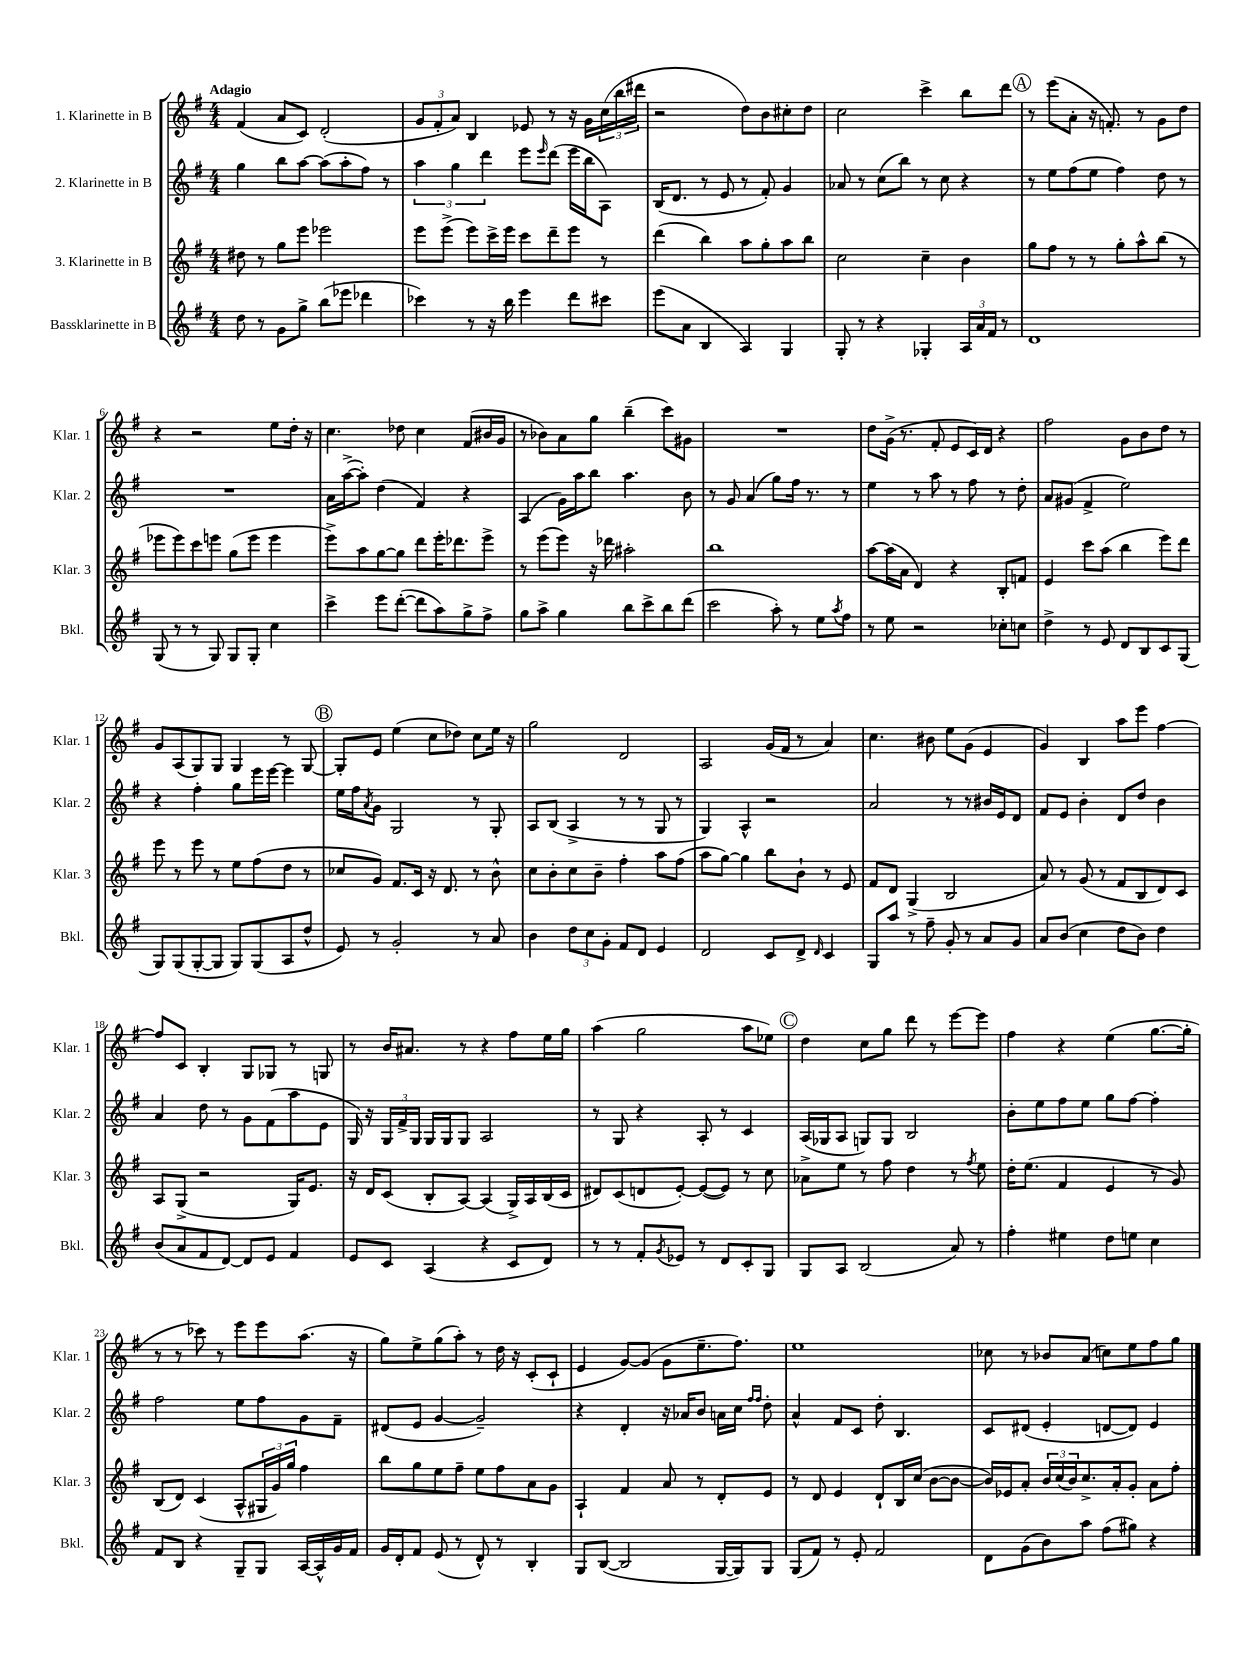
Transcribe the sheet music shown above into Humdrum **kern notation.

**kern	**kern	**kern	**kern
*part4	*part3	*part2	*part1
*staff4	*staff3	*staff2	*staff1
*I"Bassklarinette in B	*I"3. Klarinette in B	*I"2. Klarinette in B	*I"1. Klarinette in B
*I'Bkl.	*I'Klar. 3	*I'Klar. 2	*I'Klar. 1
*clefG2	*clefG2	*clefG2	*clefG2
*k[f#]	*k[f#]	*k[f#]	*k[f#]
*M4/4	*M4/4	*M4/4	*M4/4
=1	=1	=1	=1
!	!	!	!LO:TX:a:B:t=Adagio
8dd\	8dd#X\	4gg\	(4f#/
8r	8r	.	.
8g\L	8gg\L	8bb\L	8a/L
8gg^\J	8eee\J	[8aa\J	8c/J)
(8bb\L	2eee-X\	(8aa\L]	(2d'/
8eee-X\J	.	8aa'\	.
4ddd-X\	.	8ff#\J)	.
.	.	8r	.
=2	=2	=2	=2
4ccc-X\)	8eee\L	6aa\	12g/L
.	.	.	12f#'/
.	(8eee^\J	.	.
.	.	6gg\	12a/J)
8r	8eee\L)	.	4B/
.	.	6ddd\	.
16r	16ccc^\L	.	.
16bb\	16eee\JJ	.	.
4eee\	8ccc\L	8eee\L	8e-X/
.	.	16qqeee/	.
.	8ddd~\	(8ddd\J	8r
8ddd\L	8eee\J	16eee\LL	16r
.	.	16bb\J	16g\LL
8ccc#X\J	8r	8A\J)	(24cc\
.	.	.	24bb\
.	.	.	24ddd#X\JJ
=3	=3	=3	=3
(8eee\L	(4ddd\	(16B/KL	2r
.	.	8.d/J	.
8a\J	.	.	.
4B/	4bb\)	8r	.
.	.	8e/	.
4A/)	8aa\L	8r	8dd\L)
.	8gg'\	8f#'/)	8b\
4G/	8aa\	4g/	8cc#X'\
.	8bb\J	.	8dd\J
=4	=4	=4	=4
8G'/	2cc\	8a-X/	2cc\
8r	.	8r	.
4r	.	(8cc\L	.
.	.	8bb\J)	.
4G-X'/	4cc~\	8r	4ccc^\
.	.	8cc\	.
24A/LL	4b\	4r	8bb\L
24a/	.	.	.
24f#/JJ	.	.	.
8r	.	.	8ddd\J
!!LO:REH:place=s1:t=A
=5	=5	=5	=5
1d	8gg\L	8r	8r
.	8ff#\J	8ee\L	(8eee\L
.	8r	(8ff#\	8a'\J
.	8r	8ee\J	16r
.	.	.	8.fn'/)
.	8gg'\L	4ff#\)	.
.	8aa^^\	.	8r
.	(8bb\J	8dd\	8g\L
.	8r	8r	8dd\J
!!LO:LB:g=z
=6	=6	=6	=6
(8G/	8eee-X\L	1r	4r
8r	8eee-\)	.	.
8r	8ccc\	.	2r
8G/)	8eeen\J	.	.
8G/L	(8gg\L	.	.
8G'/J	8eee\J	.	.
4cc\	4eee\	.	8ee\L
.	.	.	16dd'\Jk
.	.	.	16r
=7	=7	=7	=7
4ccc^\	8eee^\L)	16a\LL	4.cc\
.	.	([16aa^\J	.
.	8aa\	8aa'\J])	.
8eee\L	[8gg\	(4dd\	.
([8ddd'\J	8gg\J]	.	8dd-X\
8ddd\L]	8ddd\L	4f#/)	4cc\
8aa\)	16eee'\K	.	.
.	8.ddd-X\	.	.
8gg^\	.	4r	(8f#/L
8ff#^\J	8eee^\J	.	16b#X/L
.	.	.	16g/JJ
=8	=8	=8	=8
8gg\L	8r	(4A/	8r
8aa^\J	(8eee\L	.	8b-X\L)
4gg\	8eee\J)	16g\LL)	8a\
.	.	16aa\J	.
.	16r	8bb\J	8gg\J
.	16ddd-X\	.	.
8bb\L	2aa#X'\	4.aa\	(4bb~\
8ccc^\	.	.	.
8bb\	.	.	8ccc\L)
(8ddd\J	.	8b\	8g#X\J
=9	=9	=9	=9
2ccc\	1bb	8r	1r
.	.	8g/	.
.	.	(4a/	.
8aa'\)	.	8gg\L)	.
8r	.	16ff#\Jk	.
.	.	8.r	.
8ee\L	.	.	.
8qaa/	.	.	.
8ff#\J	.	8r	.
=10	=10	=10	=10
8r	[8aa\L	4ee\	8dd\L
8ee\	(16aa\L]	.	(16g^\Jk
.	16a\JJ	.	8.r
2r	4d/)	8r	.
.	.	8aa\	8f#'/
.	4r	8r	8e/L
.	.	8ff#\	16c/L)
.	.	.	16d/JJ
8cc-X'\L	8B'/L	8r	4r
8ccn\J	8fn/J	8dd'\	.
=11	=11	=11	=11
4dd^\	4e/	8a/L	2ff#\
.	.	(8g#X/J	.
8r	8ccc\L	4f#^/	.
8e/	(8aa\J	.	.
8d/L	4bb\	2ee\)	8g\L
8B/	.	.	8b\
8c/	8eee\L)	.	8dd\J
(8G/J	8ddd\J	.	8r
!!LO:LB:g=z
=12	=12	=12	=12
8G/L)	8eee\	4r	8g/L
(8G/	8r	.	(8A/
[8G'/	8eee\	4ff#'\	8G/)
8G/J]	8r	.	8G/J
8G/L)	8ee\L	8gg\L	4G/
(8G/	(8ff#\	16eee\L	.
.	.	[16eee\JJ	.
8A/	8dd\J	4eee\]	8r
8dd^^/J	8r	.	[8G/
!!LO:REH:place=s1:t=B
=13	=13	=13	=13
8e/)	8cc-X/L	16ee\LL	8G'/L]
.	.	16ff#\J	.
.	.	8qa/	.
8r	8g/J)	8g\J	8e/J
2g'/	8.f#/L	2G/	(4ee\
.	16c/Jk	.	.
.	16r	.	8cc\L
.	8.d/	.	.
.	.	.	8dd-X\J)
8r	8r	8r	8cc\L
8a/	8b^^\	8G'/	16ee\Jk
.	.	.	16r
=14	=14	=14	=14
4b\	8cc\L	8A/L	2gg\
.	8b'\	(8B/J	.
12dd\L	8cc\	4A^/	.
12cc\	.	.	.
.	8b~\J	.	.
12g'\J	.	.	.
8f#/L	4ff#'\	8r	2d/
8d/J	.	8r	.
4e/	8aa\L	8G/	.
.	(8ff#\J	8r	.
=15	=15	=15	=15
2d/	8aa\L	4G/)	2A/
.	[8gg\J)	.	.
.	4gg\]	4A^^/	.
8c/L	8bb\L	2r	(16g/LL
.	.	.	16f#/JJ
8d^/J	8b`\J	.	8r
16qqd/	.	.	.
4c/	8r	.	4a/)
.	8e/	.	.
=16	=16	=16	=16
8G/L	8f#/L	2a/	4.cc\
8aa/J	8d/J	.	.
8r	(4G^/	.	.
8ff#~\	.	.	8b#X\
8g'/	2B/	8r	8ee\L
8r	.	8r	(8g\J
8a/L	.	16b#X/LL	4e/
.	.	16e/J	.
8g/J	.	8d/J	.
=17	=17	=17	=17
8a/L	8a/)	8f#/L	4g/)
(8b/J	8r	8e/J	.
4cc\	(8g/	4b'\	4B/
.	8r	.	.
8dd\L	8f#/L	8d/L	8aa\L
8b\J)	8B/	8dd/J	8eee\J
4dd\	8d/)	4b\	[4ff#\
.	8c/J	.	.
!!LO:LB:g=z
=18	=18	=18	=18
(8b/L	8A/L	4a/	8ff#/L]
8a/	(8G^/J	.	8c/J
8f#/	2r	8dd\	4B'/
[8d/J)	.	8r	.
8d/L]	.	8g\L	8G/L
8e/J	.	(8f#\	8G-X/J
4f#/	16G/KL)	8aa\	8r
.	8.e/J	.	.
.	.	8e\J	8Gn/
=19	=19	=19	=19
8e/L	16r	16G/)	8r
.	16d/KL	16r	.
8c/J	(8c/J	24G/LL	16b/KL
.	.	24f#^/	.
.	.	.	8.a#X/J
.	.	24G/JJ	.
(4A/	8B'/L	16G/LL	.
.	.	16G/J	.
.	[8A/J)	8G/J	8r
4r	(4A/]	2A/	4r
8c/L	16G^/LL)	.	8ff#\L
.	16A/	.	.
8d/J)	(16B/	.	16ee\L
.	16c/JJ	.	16gg\JJ
=20	=20	=20	=20
8r	8d#X/L)	8r	(4aa\
8r	(8c/	8G/	.
8f#'/L	8dn/	4r	2gg\
8qg/	.	.	.
8e-X/J	[8e'/J)	.	.
8r	(8e/L_	8A'/	.
8d/L	8e/J])	8r	.
8c'/	8r	4c/	8aa\L
8G/J	8cc\	.	8ee-X\J)
!!LO:REH:place=s1:t=C
=21	=21	=21	=21
8G/L	8a-X^\L	(16A/LL	4dd\
.	.	16G-X/J	.
8A/J	8ee\J	8A/J	.
(2B/	8r	8Gn/L)	8cc\L
.	8ff#\	8G/J	8gg\J
.	4dd\	2B/	8ddd\
.	.	.	8r
8a/)	8r	.	[8eee\L
.	8qff#/	.	.
8r	8ee\	.	8eee\J]
=22	=22	=22	=22
4ff#'\	16dd'\KL	8b'\L	4ff#\
.	(8.ee\J	.	.
.	.	8ee\	.
4ee#X\	4f#/	8ff#\	4r
.	.	8ee\J	.
8dd\L	4e/	8gg\L	(4ee\
8een\J	.	[8ff#\J	.
4cc\	8r	4ff#'\]	[8.gg\L
.	8g/)	.	.
.	.	.	16gg'\Jk]
!!LO:LB:g=z
=23	=23	=23	=23
8f#/L	(8B/L	2ff#\	8r
8B/J	8d/J)	.	8r
4r	(4c/	.	8ccc-X\)
.	.	.	8r
8G~/L	8A^^/L	8ee\L	8eee\L
8G/J	24G#X/L	8ff#\	8eee\
.	24g/)	.	.
.	24gg/JJ	.	.
[16A/LL	4ff#\	8g\	(8.aa\J
16A^^/]	.	.	.
16g/	.	8f#~\J	.
16f#/JJ	.	.	16r
=24	=24	=24	=24
16g/LL	8bb\L	(8d#X/L	8gg\L)
16d'/J	.	.	.
8f#/J	8gg\	8e/J	8ee^\
(8e/	8ee\	[4g/	(8gg\
8r	8ff#~\J	.	8aa'\J)
8d^^/)	8ee\L	2g~/])	8r
8r	8ff#\	.	16dd\
.	.	.	16r
4B'/	8a\	.	(8c'/L
.	8g\J	.	8c`/J
=25	=25	=25	=25
8G/L	4A`/	4r	4e/
([8B/J	.	.	.
2B/]	4f#/	4d'/	[8g/L)
.	.	.	(8g/J]
.	8a/	16r	8g\L
.	.	16a-X/KL	.
.	8r	8b/J	8.ee~\
[16G/LL	8d'/L	16an\LL	.
16G/J])	.	16cc\JJ	8.ff#\J)
.	.	16qqff#/LL	.
.	.	16qqff#/JJ	.
8G/J	8e/J	8dd'\	.
=26	=26	=26	=26
(8G/L	8r	4a^^/	1ee
8f#/J)	8d/	.	.
8r	4e/	8f#/L	.
8e'/	.	8c/J	.
2f#/	8d`/L	8dd'\	.
.	16B/L	4.B/	.
.	(16cc/JJ	.	.
.	[8b\L	.	.
.	8b\J_	.	.
=27	=27	=27	=27
8d\L	16b/LL])	8c/L	8cc-X\
.	16e-X/J	.	.
(8g\	8a'/J	(8d#X/J	8r
8b\)	24b/LL	4e'/	8b-X/L
.	(24cc/	.	.
.	24b/J)	.	.
8aa\J	8.cc^/	.	(8a/J
(8ff#\L	.	[8dn/L	8ccn\L)
.	16a'/k	.	.
8gg#X\J)	8g'/J	8d/J])	8ee\
4r	8a\L	4e/	8ff#\
.	8ff#'\J	.	8gg\J
==	==	==	==
*-	*-	*-	*-
